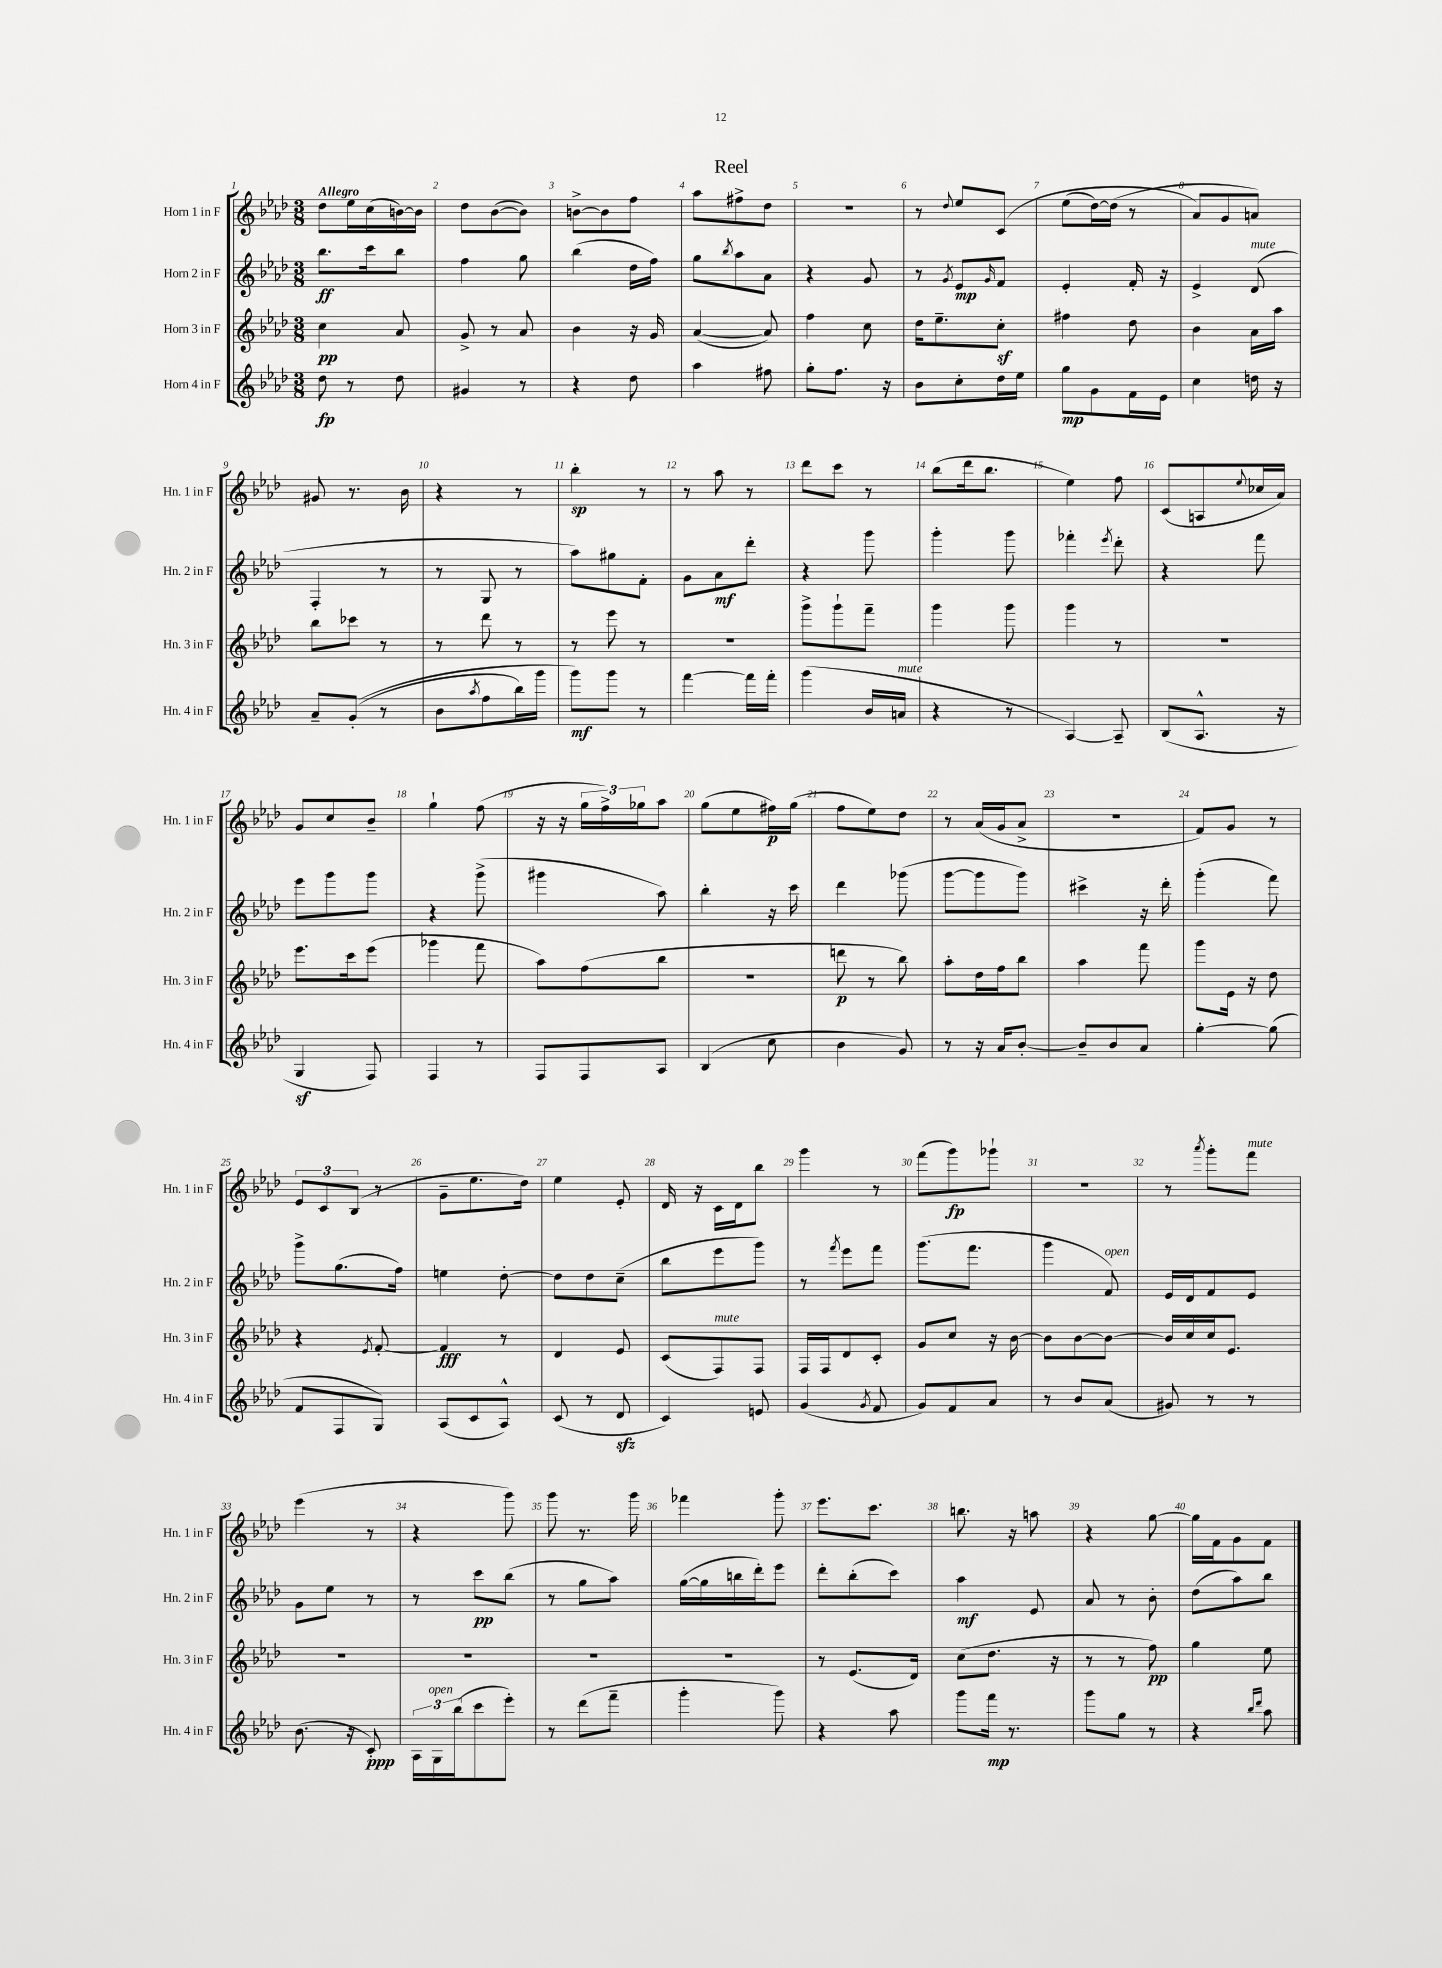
\header { title = "Reel" }
<<
\new StaffGroup <<
\new Staff = "s0" \with { instrumentName = "Horn 1 in F" shortInstrumentName = "Hn. 1 in F" } {
    \clef treble \key aes \major \numericTimeSignature \time 3/8 \tempo "Allegro"
    des''8 ees''16 c''16( b'16~) b'16 |
    des''8 bes'8~( bes'8) |
    b'8~-> b'8 f''8 |
    aes''8 fis''8-> des''8 |
    R4. |
    r8 \appoggiatura { des''8 } ees''8 c'8\( |
    ees''8( des''16~) des''16( r8 |
    aes'8\) g'8 a'8) |
    gis'8 r8. bes'16 |
    r4 r8 |
    bes''4-.\sp r8 |
    r8 aes''8 r8 |
    des'''8 c'''8 r8 |
    bes''8( des'''16 bes''8. |
    ees''4) f''8 |
    c'8( a8 \appoggiatura { ees''8 } ces''16 aes'16) |
    g'8 c''8 bes'8-- |
    g''4-! f''8( |
    r16 r16 \tuplet 3/2 { g''16 f''16->) ges''16 } aes''8 |
    g''8( ees''8 fis''16\p) g''16( |
    f''8 ees''8) des''8 |
    r8 aes'16( g'16 aes'8-> |
    r4. |
    f'8) g'8 r8 |
    \tuplet 3/2 { ees'8 c'8 bes8( } r8 |
    g'8-- ees''8. des''16) |
    ees''4 ees'8-. |
    des'16 r16 c'16 des'16 bes''8 |
    g'''4 r8 |
    f'''8( g'''8\fp) ges'''8-! |
    R4. |
    r8 \acciaccatura { aes'''8 } g'''8-. f'''8^\markup { \italic "mute" } |
    ees'''4( r8 |
    r4 g'''8) |
    g'''8 r8. g'''16 |
    fes'''4 g'''8-. |
    ees'''8. c'''8. |
    b''8. r16 a''8 |
    r4 g''8~ |
    g''16 f'16 g'8 f'8 \bar "|." |
}
\new Staff = "s1" \with { instrumentName = "Horn 2 in F" shortInstrumentName = "Hn. 2 in F" } {
    \clef treble \key aes \major \numericTimeSignature \time 3/8
    bes''8.\ff c'''16 bes''8 |
    f''4 g''8 |
    bes''4( des''16 f''16) |
    g''8 \acciaccatura { bes''8 } aes''8 aes'8 |
    r4 g'8 |
    r8 \acciaccatura { g'8 } ees'8\mp \grace { g'16 } f'8 |
    ees'4-. f'16-. r16 |
    ees'4-> des'8^\markup { \italic "mute" }( |
    f4-. r8 |
    r8 g8 r8 |
    aes''8) gis''8 f'8-. |
    g'8 aes'8\mf des'''8-. |
    r4 g'''8 |
    g'''4-. g'''8 |
    fes'''4-. \acciaccatura { ees'''8 } des'''8-. |
    r4 f'''8 |
    ees'''8 g'''8 g'''8 |
    r4 g'''8->( |
    gis'''4 aes''8) |
    bes''4-. r16 c'''16 |
    des'''4 ges'''8( |
    g'''8~ g'''8 g'''8) |
    cis'''4-> r16 des'''16-. |
    g'''4-.( f'''8) |
    g'''8-> g''8.( f''16) |
    e''4 des''8~-. |
    des''8 des''8 c''8--( |
    bes''8 ees'''8 g'''8) |
    r8 \acciaccatura { f'''8 } ees'''8 f'''8 |
    g'''8.( f'''8. |
    g'''4 f'8^\markup { \italic "open" }) |
    ees'16 des'16 f'8 ees'8 |
    g'8 ees''8 r8 |
    r8 c'''8\pp bes''8( |
    r8 g''8 aes''8) |
    g''16~( g''16 b''16 des'''16-.) ees'''8 |
    des'''8-. bes''8-.( c'''8) |
    aes''4\mf ees'8 |
    aes'8 r8 bes'8-. |
    des''8( aes''8) bes''8 \bar "|." |
}
\new Staff = "s2" \with { instrumentName = "Horn 3 in F" shortInstrumentName = "Hn. 3 in F" } {
    \clef treble \key aes \major \numericTimeSignature \time 3/8
    c''4\pp aes'8 |
    g'8-> r8 aes'8 |
    bes'4 r16 g'16 |
    aes'4~( aes'8) |
    f''4 c''8 |
    des''16 ees''8.-- c''8-.\sf |
    fis''4 des''8 |
    bes'4 aes'16 aes''16 |
    bes''8 ces'''8 r8 |
    r8 des'''8 r8 |
    r8 ees'''8 r8 |
    R4. |
    g'''8-> g'''8-! f'''8-- |
    g'''4 g'''8 |
    g'''4 r8 |
    R4. |
    ees'''8. c'''16 ees'''8( |
    ges'''4 f'''8 |
    aes''8) f''8( bes''8 |
    R4. |
    d'''8\p r8 bes''8) |
    aes''8-. des''16 f''16 bes''8 |
    aes''4 f'''8 |
    g'''8 ees'16 r16 des''8 |
    r4 \acciaccatura { ees'8 } f'8~-. |
    f'4\fff r8 |
    des'4 ees'8 |
    c'8( f8^\markup { \italic "mute" }) f8 |
    f16 f16 des'8 c'8-. |
    g'8 c''8 r16 bes'16~ |
    bes'8 bes'8~ bes'8~ |
    bes'16 c''16 c''16 ees'8. |
    R4. |
    R4. |
    R4. |
    R4. |
    r8 ees'8.( des'16) |
    c''8( des''8. r16 |
    r8 r8 f''8\pp) |
    g''4 ees''8 \bar "|." |
}
\new Staff = "s3" \with { instrumentName = "Horn 4 in F" shortInstrumentName = "Hn. 4 in F" } {
    \clef treble \key aes \major \numericTimeSignature \time 3/8
    des''8\fp r8 des''8 |
    gis'4 r8 |
    r4 des''8 |
    aes''4 fis''8 |
    g''8-. f''8. r16 |
    bes'8 c''8-. des''16 ees''16 |
    g''8\mp g'8 f'16 ees'16 |
    c''4 d''16 r16 |
    aes'8-- g'8-.(\( r8 |
    bes'8 \acciaccatura { aes''8 } f''8 bes''16) g'''16 |
    g'''8\mf\) g'''8 r8 |
    f'''4~ f'''16 f'''16-. |
    g'''4( bes'16 a'16^\markup { \italic "mute" } |
    r4 r8 |
    aes4~) aes8-- |
    bes8( aes8.-^ r16 |
    g4\sf f8) |
    f4 r8 |
    f8 f8 aes8 |
    bes4( c''8 |
    bes'4 g'8) |
    r8 r16 aes'16 bes'8~-. |
    bes'8-- bes'8 aes'8 |
    g''4~-. g''8( |
    f'8 f8 g8) |
    aes8( c'8 aes8-^) |
    c'8( r8 des'8\sfz |
    c'4) e'8 |
    g'4( \acciaccatura { g'8 } f'8 |
    g'8) f'8 aes'8 |
    r8 bes'8 aes'8( |
    gis'8) r8 r8 |
    bes'8.( r16 c'8-.\ppp) |
    \tuplet 3/2 { aes16 g16^\markup { \italic "open" } bes''16( } c'''8 ees'''8-.) |
    r8 des'''8( f'''8-- |
    g'''4-. g'''8) |
    r4 aes''8 |
    g'''8 f'''16\mp r8. |
    g'''8 g''8 r8 |
    r4 \grace { bes''16 des'''16 } aes''8 \bar "|." |
}
>>
>>
\layout { \context { \Score \override BarNumber.break-visibility = ##(#f #t #t) barNumberVisibility = #all-bar-numbers-visible } }
